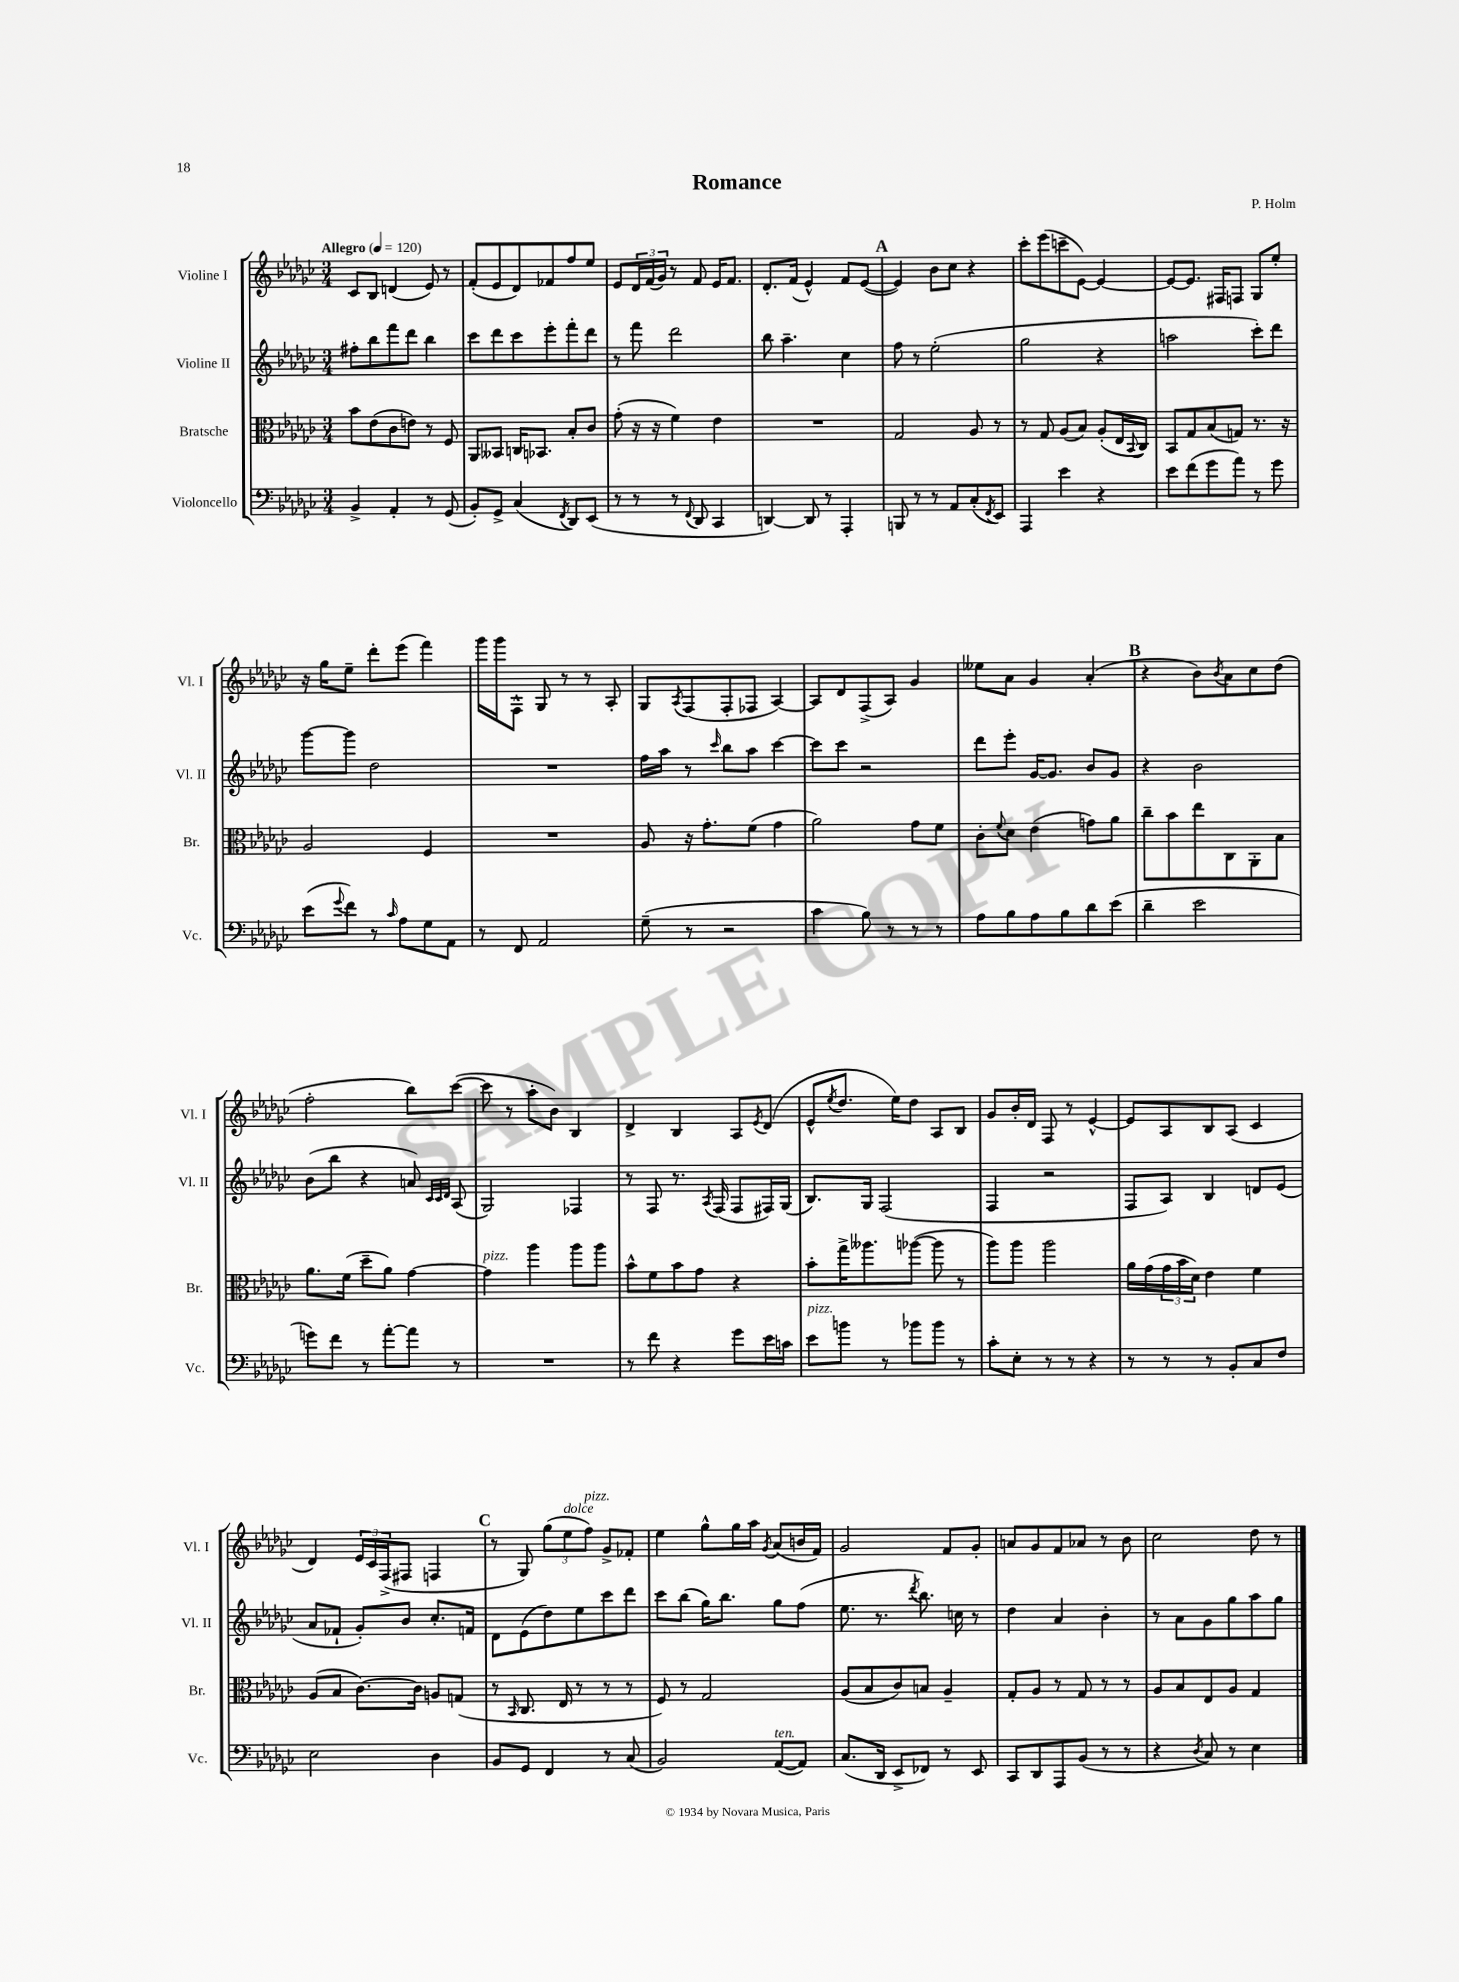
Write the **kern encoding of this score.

**kern	**kern	**kern	**kern
*staff4	*staff3	*staff2	*staff1
*clefF4	*clefC3	*clefG2	*clefG2
*k[b-e-a-d-g-c-]	*k[b-e-a-d-g-c-]	*k[b-e-a-d-g-c-]	*k[b-e-a-d-g-c-]
*M3/4	*M3/4	*M3/4	*M3/4
*MM120	*MM120	*MM120	*MM120
4BB-^	8b-	8ff#'	8c-
.	(8e-	8bb-	8B-
4AA-'	8c-	8fff	(4d
.	8e)	8ddd-	.
8r	8r	4bb-	8e-)
(8GG-	8F	.	8r
=	=	=	=
8BB-')	8AA-	8ccc-	(8f'
8GG-^	8BB--	8ddd-	8e-
(4C-	16C	8ccc-	8d-)
.	8.BB-	.	.
.	.	8eee-'	8f-
8qFF	.	.	.
8DD-)	8B-'	8fff'	8ff
(8EE-	8c-	8ddd-	8ee-
=	=	=	=
8r	(8g-'	8r	8e-
8r	16r	8fff	24d-
.	.	.	(24f
.	16r	.	.
.	.	.	24g-)
8r	4f)	2ddd-	8r
8qqFF	.	.	.
8DD-	.	.	8f
4CC-	4e-	.	16e-
.	.	.	8.f
=	=	=	=
[4DD)	2.r	8bb-	8.d-'
.	.	4.aa-~	.
.	.	.	(16f
8DD]	.	.	4e-^^)
8r	.	.	.
4AAA-'	.	4cc-	8f
.	.	.	([8e-
=	=	=	=
8BBB	2G-	8ff	4e-])
8r	.	8r	.
8r	.	(2ee-'	8b-
8AA-	.	.	8cc-
(8C-'	8A-	.	4r
8qFF	.	.	.
8EE-)	8r	.	.
=	=	=	=
4AAA-	8r	2gg-	8ccc-'
.	8G-	.	(8eee-
4e-	(8A-	.	8ccc~
.	8B-)	.	[8e-)
4r	(8A-'	4r	4e-_
.	16E-	.	.
.	8qqBB-	.	.
.	16C-)	.	.
=	=	=	=
8e-	8BB-	2aa	8e-_
(8f	8G-	.	8.e-]
8g-	(8B-	.	.
.	.	.	16F#
8a-)	8G)	.	8F
8r	8.r	8ccc-')	8G-
8g-	.	8ddd-	8ee-'
.	16r	.	.
=	=	=	=
(8e-	2A-	[8ggg-	16r
.	.	.	16gg-
8qqg-	.	.	.
8f)	.	8ggg-]	8ee-~
8r	.	2dd-	8ddd-'
16qqc-	.	.	.
8A-	.	.	(8eee-
8G-	4F	.	4fff)
8AA-	.	.	.
=	=	=	=
8r	2.r	2.r	16ggg-
.	.	.	16ggg-
8FF	.	.	8F^^
2AA-	.	.	8G-
.	.	.	8r
.	.	.	8r
.	.	.	8A-'
=	=	=	=
(8G-~	8A-	16ff	8G-
.	.	16aa-	.
.	.	.	8qA-
8r	16r	8r	(8F
.	8.g-'	.	.
.	.	16qqccc-	.
2r	.	8bb-	8F'
.	(8f	8aa-	8F-
.	4g-	[4ccc-	[4A-)
=	=	=	=
4c-	2a-)	8ccc-]	8A-]
.	.	8ccc-	8d-
8B-)	.	2r	(8F^
8r	.	.	8A-)
8r	8g-	.	4g-
8r	8f	.	.
=	=	=	=
8A-	8c-'	8ddd-	8ee--
.	8qqf	.	.
8B-	8d-	8eee-'	8a-
8A-	(4e-	[16g-	4g-
.	.	8.g-]	.
8B-	.	.	.
8d-	8g)	8b-	(4a-'
(8e-	8a-	8g-	.
=	=	=	=
4d-~	8cc-~	4r	4r
.	8b-	.	.
2e-	8ee-	2b-	8b-)
.	.	.	8qb-
.	8C-	.	8a-
.	8AA-'	.	8cc-
.	8B-	.	(8dd-
=	=	=	=
8g)	8.a-	(8b-	2ff'
8f	.	8bb-	.
.	(16f	.	.
8r	8dd-~	4r	.
[8a-'	8a-)	.	.
8a-]	[4g-	8a)	8bb-)
.	.	32qqc-	.
.	.	32qqc-	.
.	.	32qqd-	.
8r	.	(8A-	([8ccc-
=	=	=	=
2.r	4g-]	2G-)	8ccc-]
.	.	.	8r
.	4aa-	.	8aa-'
.	.	.	8b-)
.	8aa-	4F-	4B-
.	8aa-	.	.
=	=	=	=
8r	8b-^^	8r	4d-^
8f	8f	8F	.
4r	8b-	8.r	4B-
.	8g-	.	.
.	.	8qA-	.
.	.	(16F	.
8g-	4r	8F	8A-
.	.	.	8qe-
16e-	.	16F#)	(8d-
16c	.	(16G-	.
=	=	=	=
8e-	8b-'	8.B-)	8e-^^
.	.	.	8qee-
8b	16gg-^	.	8.dd-
.	8.aa--	16G-	.
8r	.	(2F	.
.	.	.	16ee-)
8b-	([8aa-	.	8dd-
8b-	8aa-]	.	8A-
8r	8r	.	8B-
=	=	=	=
8c-'	8aa-)	4F	8g-
8E-'	8aa-	.	16b-'
.	.	.	16d-
8r	2aa-	2r	8F
8r	.	.	8r
4r	.	.	[4e-^^
=	=	=	=
8r	16a-	8F	8e-]
.	(16g-	.	.
8r	24g-	8A-)	8A-
.	24b-	.	.
.	24d-)	.	.
8r	4e-	4B-	8B-
8BB-'	.	.	(8A-
8C-	4f	8d	4c-
8F	.	(8e-	.
=	=	=	=
2E-	(8A-	8a-	4d-)
.	8B-	8f-`	.
.	[8.c-)	8g-')	24e-
.	.	.	24c-
.	.	.	(24F^
.	.	8b-	8F#
.	16c-]	.	.
4D-	8A	8.cc-'	4F
.	(8G	.	.
.	.	16f	.
=	=	=	=
8BB-	8r	8d-	8r
.	16qqBB-	.	.
8GG-	8.C-	(8e-	8G-)
4FF	.	8dd-)	(12gg-
.	16E-	.	.
.	.	.	12ee-
.	8r	8ee-	.
.	.	.	12ff)
8r	8r	8ccc-	8g-^
(8C-	8r	8ddd-	8f-'
=	=	=	=
2BB-)	8F)	8ccc-	4ee-
.	8r	(8bb-	.
.	2G-	16gg-)	8gg-^^
.	.	8.bb-	.
.	.	.	16gg-
.	.	.	16aa-
.	.	.	8qg-
([8AA-	.	8gg-	(8a-
8AA-])	.	(8ff	16b
.	.	.	16f)
=	=	=	=
(8.C-	(8A-	8.ee-	2g-
.	8B-	.	.
16DD-	.	8.r	.
8EE-^	8c-)	.	.
.	.	8qddd-	.
8FF-)	8B	8.bb-)	.
8r	4A-~	.	8f
.	.	16cc	.
8EE-	.	8r	8g-'
=	=	=	=
8CC-	8G-'	4dd-	8a
8DD-	8A-	.	8g-
8AAA-	8r	4a-	8f
(8BB-	8G-	.	8a-
8r	8r	4b-'	8r
8r	8r	.	8b-
=	=	=	=
4r	8A-	8r	2cc-
.	8B-	8a-	.
8qD-	.	.	.
8C-)	8E-	8g-	.
8r	8A-	8gg-	.
4E-	4G-	8aa-	8dd-
.	.	8gg-	8r
==	==	==	==
*-	*-	*-	*-
